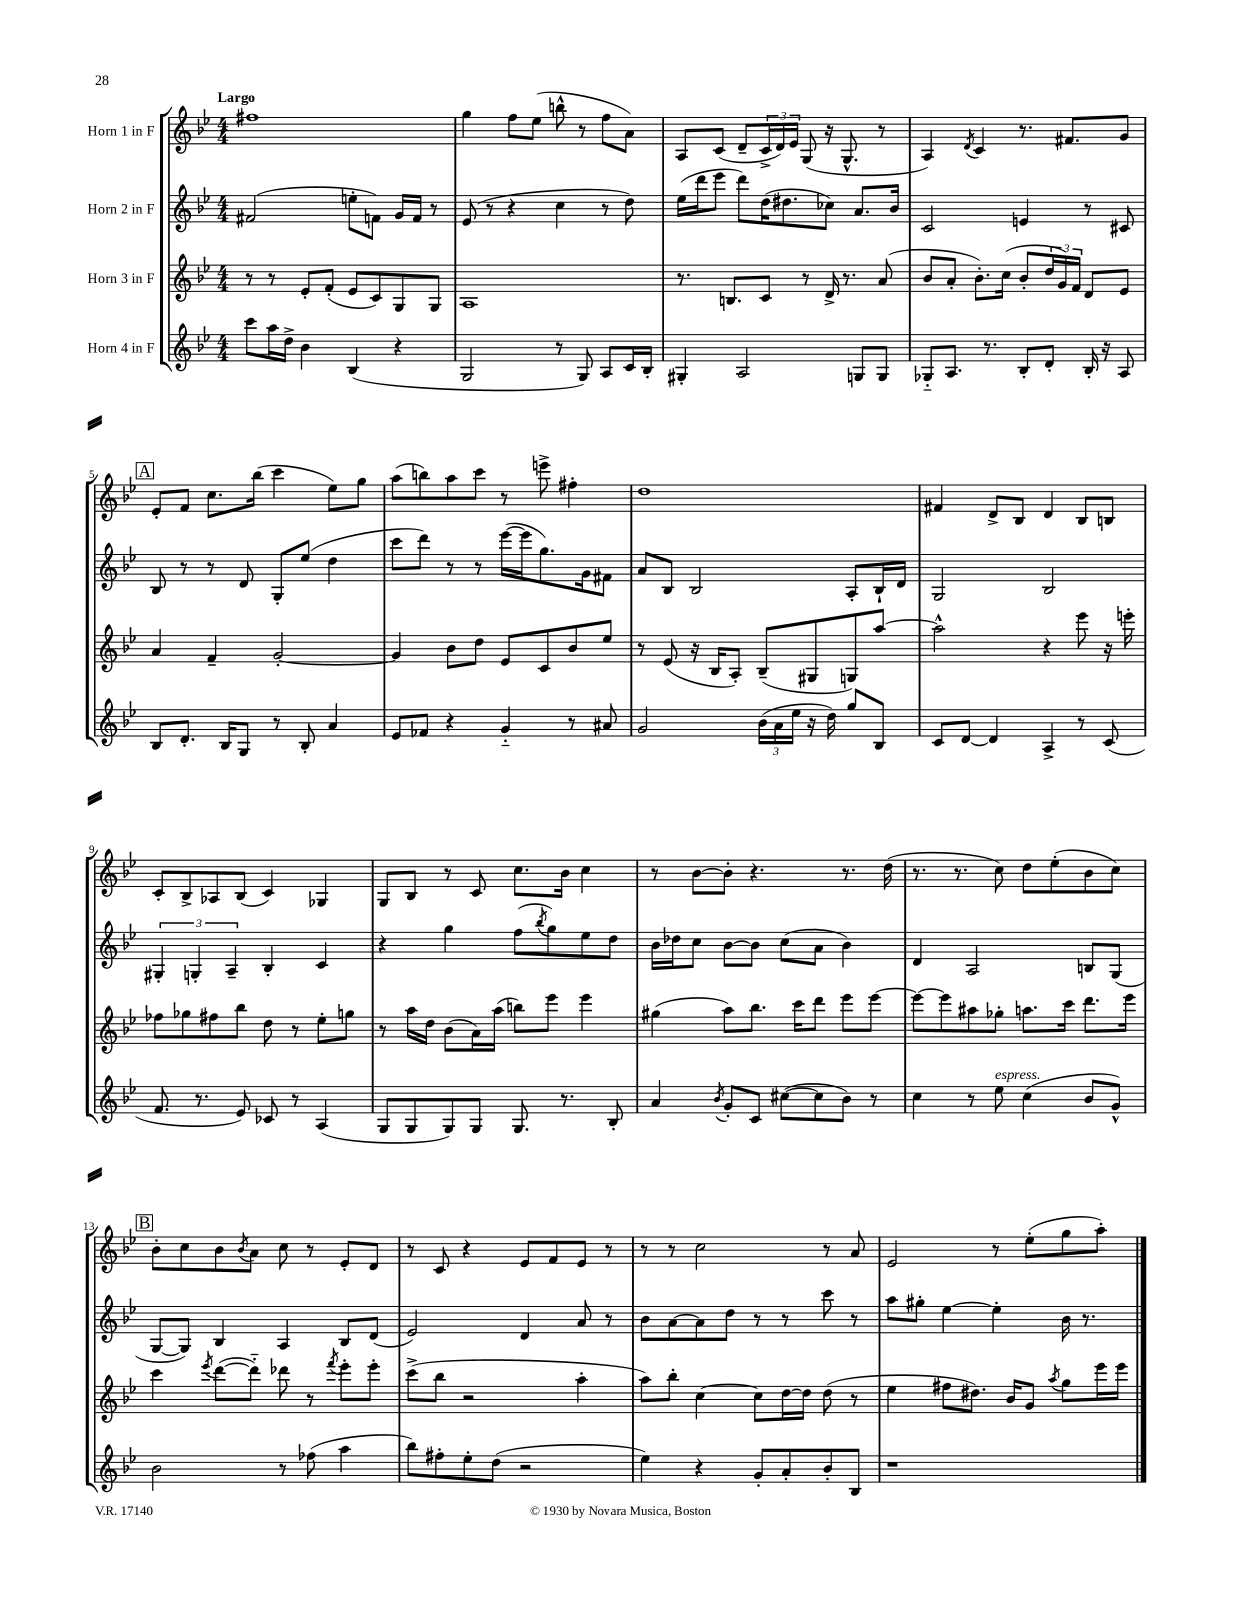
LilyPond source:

<<
\new StaffGroup <<
\new Staff = "s0" \with { instrumentName = "Horn 1 in F" } {
    \clef treble \key bes \major \numericTimeSignature \time 4/4 \tempo "Largo"
    fis''1 |
    g''4 f''8 ees''8( b''8-^ r8 f''8 a'8) |
    a8 c'8( d'8-- \tuplet 3/2 { c'16-> d'16) ees'16 } g8( r16 g8.-^ r8 |
    a4) \acciaccatura { d'8 } c'4 r8. fis'8. g'8 |
    \mark \markup { \box "A" } ees'8-. f'8 c''8. bes''16( c'''4 ees''8) g''8 |
    a''8( b''8) a''8 c'''8 r8 e'''8-> fis''4-. |
    d''1 |
    fis'4 d'8-> bes8 d'4 bes8 b8 |
    c'8-. bes8-> aes8 bes8( c'4) ges4 |
    g8 bes8 r8 c'8 c''8. bes'16 c''4 |
    r8 bes'8~ bes'8-. r4. r8. d''16( |
    r8. r8. c''8) d''8 ees''8-.( bes'8 c''8) |
    \mark \markup { \box "B" } bes'8-. c''8 bes'8 \acciaccatura { bes'8 } a'8 c''8 r8 ees'8-. d'8 |
    r8 c'8 r4 ees'8 f'8 ees'8 r8 |
    r8 r8 c''2 r8 a'8 |
    ees'2 r8 ees''8-.( g''8 a''8-.) \bar "|." |
}
\new Staff = "s1" \with { instrumentName = "Horn 2 in F" } {
    \clef treble \key bes \major \numericTimeSignature \time 4/4
    fis'2( e''8-. f'8) g'16 f'16 r8 |
    ees'8( r8 r4 c''4 r8 d''8) |
    ees''16( d'''16 ees'''8 d'''8) d''16( dis''8. ces''8) a'8. bes'16 |
    c'2 e'4 r8 cis'8 |
    \mark \markup { \box "A" } bes8 r8 r8 d'8 g8-. ees''8( d''4 |
    c'''8 d'''8) r8 r8 ees'''16~( ees'''16 g''8.) g'16 fis'8 |
    a'8 bes8 bes2 a8-. bes16-! d'16 |
    g2 bes2 |
    \tuplet 3/2 { gis4-. g4-. a4-- } bes4-. c'4 |
    r4 g''4 f''8( \acciaccatura { bes''8 } g''8) ees''8 d''8 |
    bes'16 des''16 c''8 bes'8~ bes'8 c''8( a'8 bes'4) |
    d'4 a2 b8 g8( |
    \mark \markup { \box "B" } g8~ g8) bes4 a4 bes8 d'8( |
    ees'2) d'4 a'8 r8 |
    bes'8 a'8~ a'8 d''8 r8 r8 c'''8 r8 |
    a''8 gis''8-. ees''4~ ees''4-. bes'16 r8. \bar "|." |
}
\new Staff = "s2" \with { instrumentName = "Horn 3 in F" } {
    \clef treble \key bes \major \numericTimeSignature \time 4/4
    r8 r8 ees'8-. f'8-.( ees'8 c'8) g8 g8 |
    a1 |
    r8. b8. c'8 r8 d'16-> r8. a'8( |
    bes'8 a'8-. bes'8.-.) c''16( bes'8-. \tuplet 3/2 { d''16 g'16) f'16 } d'8 ees'8 |
    \mark \markup { \box "A" } a'4 f'4-- g'2~-. |
    g'4 bes'8 d''8 ees'8 c'8 bes'8 ees''8 |
    r8 ees'8( r16 bes16 a8-.) bes8--( gis8 g8) a''8~ |
    a''2-^ r4 ees'''8 r16 e'''16-. |
    fes''8 ges''8 fis''8 bes''8 d''8 r8 ees''8-. g''8 |
    r8 a''16 d''16 bes'8( a'16) a''16( b''8) ees'''8 ees'''4 |
    gis''4( a''8) bes''8. c'''16 d'''8 ees'''8 ees'''8~ |
    ees'''8~ ees'''8 ais''8 ges''8-. a''8. c'''16 d'''8. ees'''16 |
    \mark \markup { \box "B" } c'''4 \acciaccatura { ees'''8 } d'''8~( d'''8-_) des'''8 r8 \acciaccatura { f'''8 } ees'''8-. ees'''8-. |
    c'''8->( bes''8 r2 a''4-. |
    a''8) bes''8-. c''4~ c''8 d''16~ d''16 d''8( r8 |
    ees''4 fis''8 dis''8.) bes'16 g'8 \acciaccatura { a''8 } g''8 ees'''16 ees'''16 \bar "|." |
}
\new Staff = "s3" \with { instrumentName = "Horn 4 in F" } {
    \clef treble \key bes \major \numericTimeSignature \time 4/4
    c'''8 a''16 d''16-> bes'4 bes4( r4 |
    g2 r8 g8) a8 c'16 bes16-. |
    gis4-. a2 g8 g8 |
    ges8-_ a8. r8. bes8-. d'8-. bes16-. r16 a8 |
    \mark \markup { \box "A" } bes8 d'8.-. bes16 g8 r8 bes8-. a'4 |
    ees'8 fes'8 r4 g'4-_ r8 ais'8 |
    g'2 \tuplet 3/2 { bes'16( a'16 ees''16 } r16 d''16) g''8 bes8 |
    c'8 d'8~ d'4 a4-> r8 c'8( |
    f'8. r8. ees'8) ces'8 r8 a4( |
    g8 g8 g8) g8 g8. r8. bes8-. |
    a'4 \acciaccatura { bes'8 } g'8-. c'8 cis''8~( cis''8 bes'8) r8 |
    c''4 r8 ees''8^\markup { \italic "espress." } c''4( bes'8 g'8-^) |
    \mark \markup { \box "B" } bes'2 r8 fes''8( a''4 |
    bes''8) fis''8-. ees''8-. d''8( r2 |
    ees''4) r4 g'8-. a'8-. bes'8-. bes8 |
    r1 \bar "|." |
}
>>
>>
